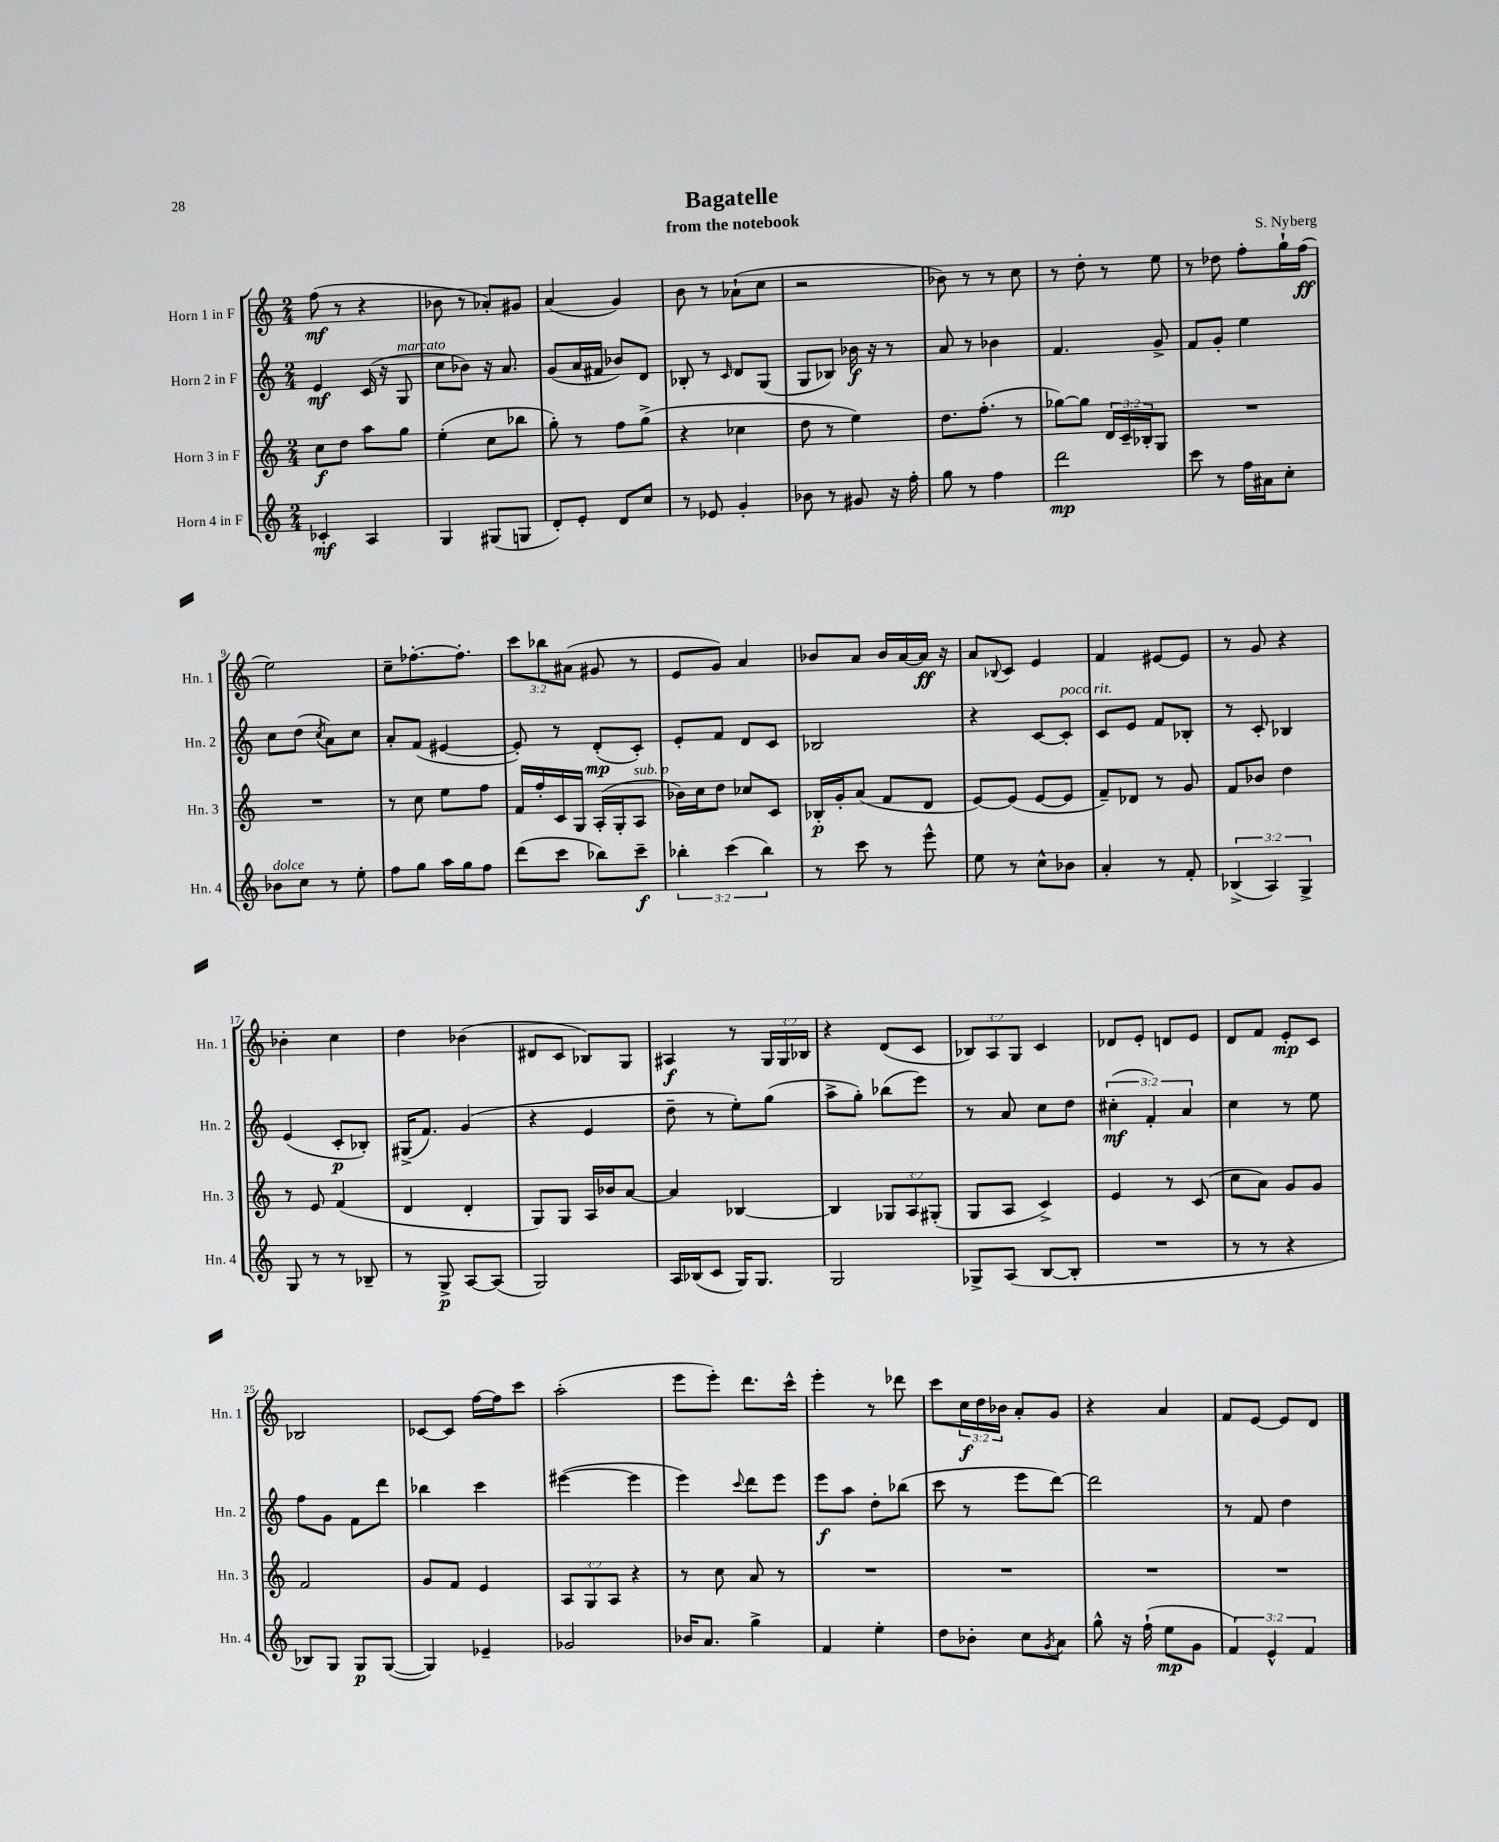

**kern	**dynam	**kern	**dynam	**kern	**dynam	**kern	**dynam
*part4	*part4	*part3	*part3	*part2	*part2	*part1	*part1
*staff4	*staff4	*staff3	*staff3	*staff2	*staff2	*staff1	*staff1
*I"Horn 4 in F	*	*I"Horn 3 in F	*	*I"Horn 2 in F	*	*I"Horn 1 in F	*
*I'Hn. 4	*	*I'Hn. 3	*	*I'Hn. 2	*	*I'Hn. 1	*
*clefG2	*	*clefG2	*	*clefG2	*	*clefG2	*
*k[]	*	*k[]	*	*k[]	*	*k[]	*
*M2/4	*	*M2/4	*	*M2/4	*	*M2/4	*
=1	=1	=1	=1	=1	=1	=1	=1
4c-X'/	mf	8cc\L	f	4e/	mf	(8ff\	mf
.	.	8dd\J	.	.	.	8r	.
4A/	.	8aa\L	.	(16c/	.	4r	.
.	.	.	.	16r	.	.	.
!	!	!	!	!LO:TX:a:i:t=marcato	!	!	!
.	.	8gg\J	.	8G/	.	.	.
=2	=2	=2	=2	=2	=2	=2	=2
4G/	.	(4ee'\	.	8cc\L	.	8b-X\	.
.	.	.	.	8b-X\J)	.	8r	.
(8G#X/L	.	8cc\L	.	16r	.	8a-X'/L)	.
.	.	.	.	8.a/	.	.	.
8Gn/J	.	8bb-X\J	.	.	.	8g#X/J	.
=3	=3	=3	=3	=3	=3	=3	=3
8d'/L)	.	8gg'\)	.	(8g/L	.	(4a/	.
8e'/J	.	8r	.	16a/L	.	.	.
.	.	.	.	16f#X/JJ	.	.	.
8d/L	.	8ff\L	.	8b-X/L)	.	4g/)	.
8cc/J	.	(8gg^\J	.	8d/J	.	.	.
=4	=4	=4	=4	=4	=4	=4	=4
8r	.	4r	.	8B-X'/	.	8b\	.
8e-X/	.	.	.	8r	.	8r	.
.	.	.	.	16qqc/	.	.	.
4g'/	.	4cc-X\	.	8d/L	.	(8a-X`\L	.
.	.	.	.	(8G/J	.	8cc\J	.
=5	=5	=5	=5	=5	=5	=5	=5
8b-X\	.	8dd\	.	8G/L	.	2r	.
8r	.	8r	.	8B-X/J)	.	.	.
8g#X/	.	4ee\)	.	16b-X\	f	.	.
.	.	.	.	16r	.	.	.
16r	.	.	.	8r	.	.	.
16ff'\	.	.	.	.	.	.	.
=6	=6	=6	=6	=6	=6	=6	=6
8gg\	.	8.dd\L	.	8a/	.	8b-X\)	.
8r	.	.	.	8r	.	8r	.
.	.	(8.ff'\J	.	.	.	.	.
4ff\	.	.	.	4b-X\	.	8r	.
.	.	8r	.	.	.	8cc\	.
=7	=7	=7	=7	=7	=7	=7	=7
2ddd\	mp	[8gg-X\L)	.	4.f/	.	8r	.
.	.	8gg-\J]	.	.	.	8dd'\	.
.	.	24d/LL	.	.	.	8r	.
.	.	24c~/	.	.	.	.	.
.	.	24B-X'/J	.	.	.	.	.
.	.	8G/J	.	8g^/	.	8ee\	.
=8	=8	=8	=8	=8	=8	=8	=8
8ccc\	.	2r	.	8f/L	.	8r	.
8r	.	.	.	8g'/J	.	8dd-X\	.
16ff\LL	.	.	.	4ee\	.	8ff'\L	.
16a#X\J	.	.	.	.	.	.	.
8cc'\J	.	.	.	.	.	16gg`\L	.
.	.	.	.	.	.	(16ff\JJ	ff
!!LO:LB:g=z
=9	=9	=9	=9	=9	=9	=9	=9
!LO:TX:a:i:t=dolce	!	!	!	!	!	!	!
8b-X\L	.	2r	.	8cc\L	.	2ee\)	.
8cc\J	.	.	.	(8dd\J	.	.	.
.	.	.	.	8qcc/	.	.	.
8r	.	.	.	8a\L)	.	.	.
8ee'\	.	.	.	8cc\J	.	.	.
=10	=10	=10	=10	=10	=10	=10	=10
8ff\L	.	8r	.	8a'/L	.	8cc~\L	.
8gg\J	.	8cc\	.	(8f/J	.	[8.ff-X'\	.
16aa\LL	.	8ee\L	.	[4e#X/	.	.	.
16gg\J	.	.	.	.	.	8.ff-'\J]	.
8ff\J	.	8ff\J	.	.	.	.	.
=11	=11	=11	=11	=11	=11	=11	=11
(8ddd\L	.	16f/LL	.	8e#'/])	.	12ccc\L	.
.	.	16ff'/	.	.	.	.	.
.	.	.	.	.	.	12bb-X\	.
8ccc\J	.	16c/	.	8r	.	.	.
.	.	.	.	.	.	(12a#X\J	.
.	.	16G/JJ	.	.	.	.	.
8bb-X\L)	.	(16A'/LL	.	(8d'/L	mp	8g#X/	.
.	.	16G'/J	.	.	.	.	.
!	!	!LO:TX:a:i:t=sub. p	!	!	!	!	!
8ccc~\J	f	8A/J	.	8c'/J)	.	8r	.
=12	=12	=12	=12	=12	=12	=12	=12
6bb-X'\	.	16b-X\LL)	.	8e'/L	.	8e/L	.
.	.	16cc\J	.	.	.	.	.
.	.	8dd\J	.	8f/J	.	8g/J)	.
(6ccc\	.	.	.	.	.	.	.
.	.	8cc-X/L	.	8d/L	.	4a/	.
6bb-\)	.	.	.	.	.	.	.
.	.	8c/J	.	8c/J	.	.	.
=13	=13	=13	=13	=13	=13	=13	=13
8r	.	16B-X'/LL	p	2B-X/	.	8b-X/L	.
.	.	16g'/J	.	.	.	.	.
8ccc\	.	(8a/J	.	.	.	8a/J	.
8r	.	8f/L	.	.	.	16b-/LL	.
.	.	.	.	.	.	[16a/	.
8eee^^\	.	8d/J	.	.	.	16a/JJ]	ff
.	.	.	.	.	.	16r	.
=14	=14	=14	=14	=14	=14	=14	=14
8ee\	.	[8e/L)	.	4r	.	8a/L	.
.	.	.	.	.	.	8qqB-X/	.
8r	.	(8e/J]	.	.	.	8c/J	.
8cc^^\L	.	[8e/L	.	[8c/L	.	4e/	.
!	!	!	!	!LO:TX:a:i:t=poco rit.	!	!	!
8b-X\J	.	8e/J]	.	8c'/J]	.	.	.
=15	=15	=15	=15	=15	=15	=15	=15
4a'/	.	8f~/L)	.	8c/L	.	4f/	.
.	.	8d-X/J	.	8e/J	.	.	.
8r	.	8r	.	8f/L	.	[8e#X/L	.
8f'/	.	8g/	.	8B-X'/J	.	8e#/J]	.
=16	=16	=16	=16	=16	=16	=16	=16
(6B-X^/	.	8f/L	.	8r	.	8r	.
.	.	8b-X/J	.	8c'/	.	8g/	.
6A/)	.	.	.	.	.	.	.
.	.	4dd\	.	4B-X/	.	4r	.
6G^/	.	.	.	.	.	.	.
!!LO:LB:g=z
=17	=17	=17	=17	=17	=17	=17	=17
8G/	.	8r	.	(4e/	.	4b-X'\	.
8r	.	8e/	.	.	.	.	.
8r	.	(4f/	.	8c'/L	p	4cc\	.
8B-X~/	.	.	.	8B-X'/J)	.	.	.
=18	=18	=18	=18	=18	=18	=18	=18
8r	.	4d/	.	(16G#X^/KL	.	4dd\	.
.	.	.	.	8.f/J)	.	.	.
8G^/	p	.	.	.	.	.	.
[8A/L	.	4d'/	.	(4g/	.	(4b-X\	.
(8A/J]	.	.	.	.	.	.	.
=19	=19	=19	=19	=19	=19	=19	=19
2G/)	.	8G/L)	.	4r	.	8d#X/L	.
.	.	8G/J	.	.	.	8c/J	.
.	.	16A/LL	.	4e/	.	8B-X/L)	.
.	.	16b-X/J	.	.	.	.	.
.	.	[8a/J	.	.	.	8G/J	.
=20	=20	=20	=20	=20	=20	=20	=20
16A/LL	.	4a/]	.	8dd~\	.	4A#X/	f
(16B-X/J	.	.	.	.	.	.	.
8c/J	.	.	.	8r	.	.	.
16G/KL)	.	[4B-X/	.	8ee'\L)	.	8r	.
8.G/J	.	.	.	.	.	.	.
.	.	.	.	(8gg\J	.	24G/LL	.
.	.	.	.	.	.	24G/	.
.	.	.	.	.	.	24B-X/JJ	.
=21	=21	=21	=21	=21	=21	=21	=21
2G/	.	4B-/]	.	8aa^\L	.	4r	.
.	.	.	.	8gg'\J)	.	.	.
.	.	12G-X/L	.	(8bb-X\L	.	(8d/L	.
.	.	12A/	.	.	.	.	.
.	.	.	.	8eee\J)	.	8c/J	.
.	.	(12G#X'/J	.	.	.	.	.
=22	=22	=22	=22	=22	=22	=22	=22
8G-X^/L	.	8G/L	.	8r	.	12B-X/L)	.
.	.	.	.	.	.	12A/	.
(8A/J	.	8A/J	.	8a/	.	.	.
.	.	.	.	.	.	12G/J	.
[8B/L	.	4c^/)	.	8cc\L	.	4c/	.
8B'/J]	.	.	.	8dd\J	.	.	.
=23	=23	=23	=23	=23	=23	=23	=23
2r	.	4e/	.	(6cc#X'\	mf	8d-X/L	.
.	.	.	.	.	.	8e'/J	.
.	.	.	.	6f'/)	.	.	.
.	.	8r	.	.	.	8dn/L	.
.	.	.	.	6a/	.	.	.
.	.	(8c/	.	.	.	8e/J	.
=24	=24	=24	=24	=24	=24	=24	=24
8r	.	8cc\L	.	4cc\	.	8d/L	.
8r	.	8a\J)	.	.	.	8f/J	.
4r	.	8g/L	.	8r	.	8e'/L	mp
.	.	8g/J	.	8ee\	.	8c/J	.
!!LO:LB:g=z
=25	=25	=25	=25	=25	=25	=25	=25
8B-X/L)	.	2f/	.	8ff\L	.	2B-X/	.
8G/J	.	.	.	8g\J	.	.	.
8G/L	p	.	.	8f\L	.	.	.
([8G/J	.	.	.	8ddd\J	.	.	.
=26	=26	=26	=26	=26	=26	=26	=26
4G/])	.	8g/L	.	4bb-X\	.	[8c-X/L	.
.	.	8f/J	.	.	.	8c-/J]	.
4e-X~/	.	4e/	.	4ccc\	.	[16ff\LL	.
.	.	.	.	.	.	16ff\J]	.
.	.	.	.	.	.	8ccc\J	.
=27	=27	=27	=27	=27	=27	=27	=27
2g-X/	.	12A/L	.	([4eee#X\	.	(2aa'\	.
.	.	12G/	.	.	.	.	.
.	.	12A/J	.	.	.	.	.
.	.	4r	.	4eee#\]	.	.	.
=28	=28	=28	=28	=28	=28	=28	=28
16b-X/KL	.	8r	.	4eee\)	.	8eee\L	.
8.a/J	.	.	.	.	.	.	.
.	.	8cc\	.	.	.	8eee'\J)	.
.	.	.	.	8qqccc/	.	.	.
4gg^\	.	8a/	.	8ddd\L	.	8.ddd\L	.
.	.	8r	.	8eee\J	.	.	.
.	.	.	.	.	.	16ccc^^\Jk	.
=29	=29	=29	=29	=29	=29	=29	=29
4f/	.	2r	.	8eee\L	f	4eee'\	.
.	.	.	.	8aa\J	.	.	.
4ee'\	.	.	.	8dd'\L	.	8r	.
.	.	.	.	(8bb-X\J	.	8ddd-X\	.
=30	=30	=30	=30	=30	=30	=30	=30
8dd\L	.	2r	.	8ccc\	.	8ccc\L	.
8b-X'\J	.	.	.	8r	.	24cc\L	f
.	.	.	.	.	.	24dd\	.
.	.	.	.	.	.	24b-X\JJ	.
8cc\L	.	.	.	8eee\L	.	8a'/L	.
8qg/	.	.	.	.	.	.	.
8a\J	.	.	.	[8ddd\J)	.	8g/J	.
=31	=31	=31	=31	=31	=31	=31	=31
8gg^^\	.	2r	.	2ddd\]	.	4r	.
16r	.	.	.	.	.	.	.
(16ff`\	.	.	.	.	.	.	.
8ee\L	mp	.	.	.	.	4a/	.
8g\J	.	.	.	.	.	.	.
=32	=32	=32	=32	=32	=32	=32	=32
6f/)	.	2r	.	8r	.	8f/L	.
.	.	.	.	8f/	.	[8e/J	.
6e^^/	.	.	.	.	.	.	.
.	.	.	.	4dd\	.	8e/L]	.
6f/	.	.	.	.	.	.	.
.	.	.	.	.	.	8d/J	.
==	==	==	==	==	==	==	==
*-	*-	*-	*-	*-	*-	*-	*-
